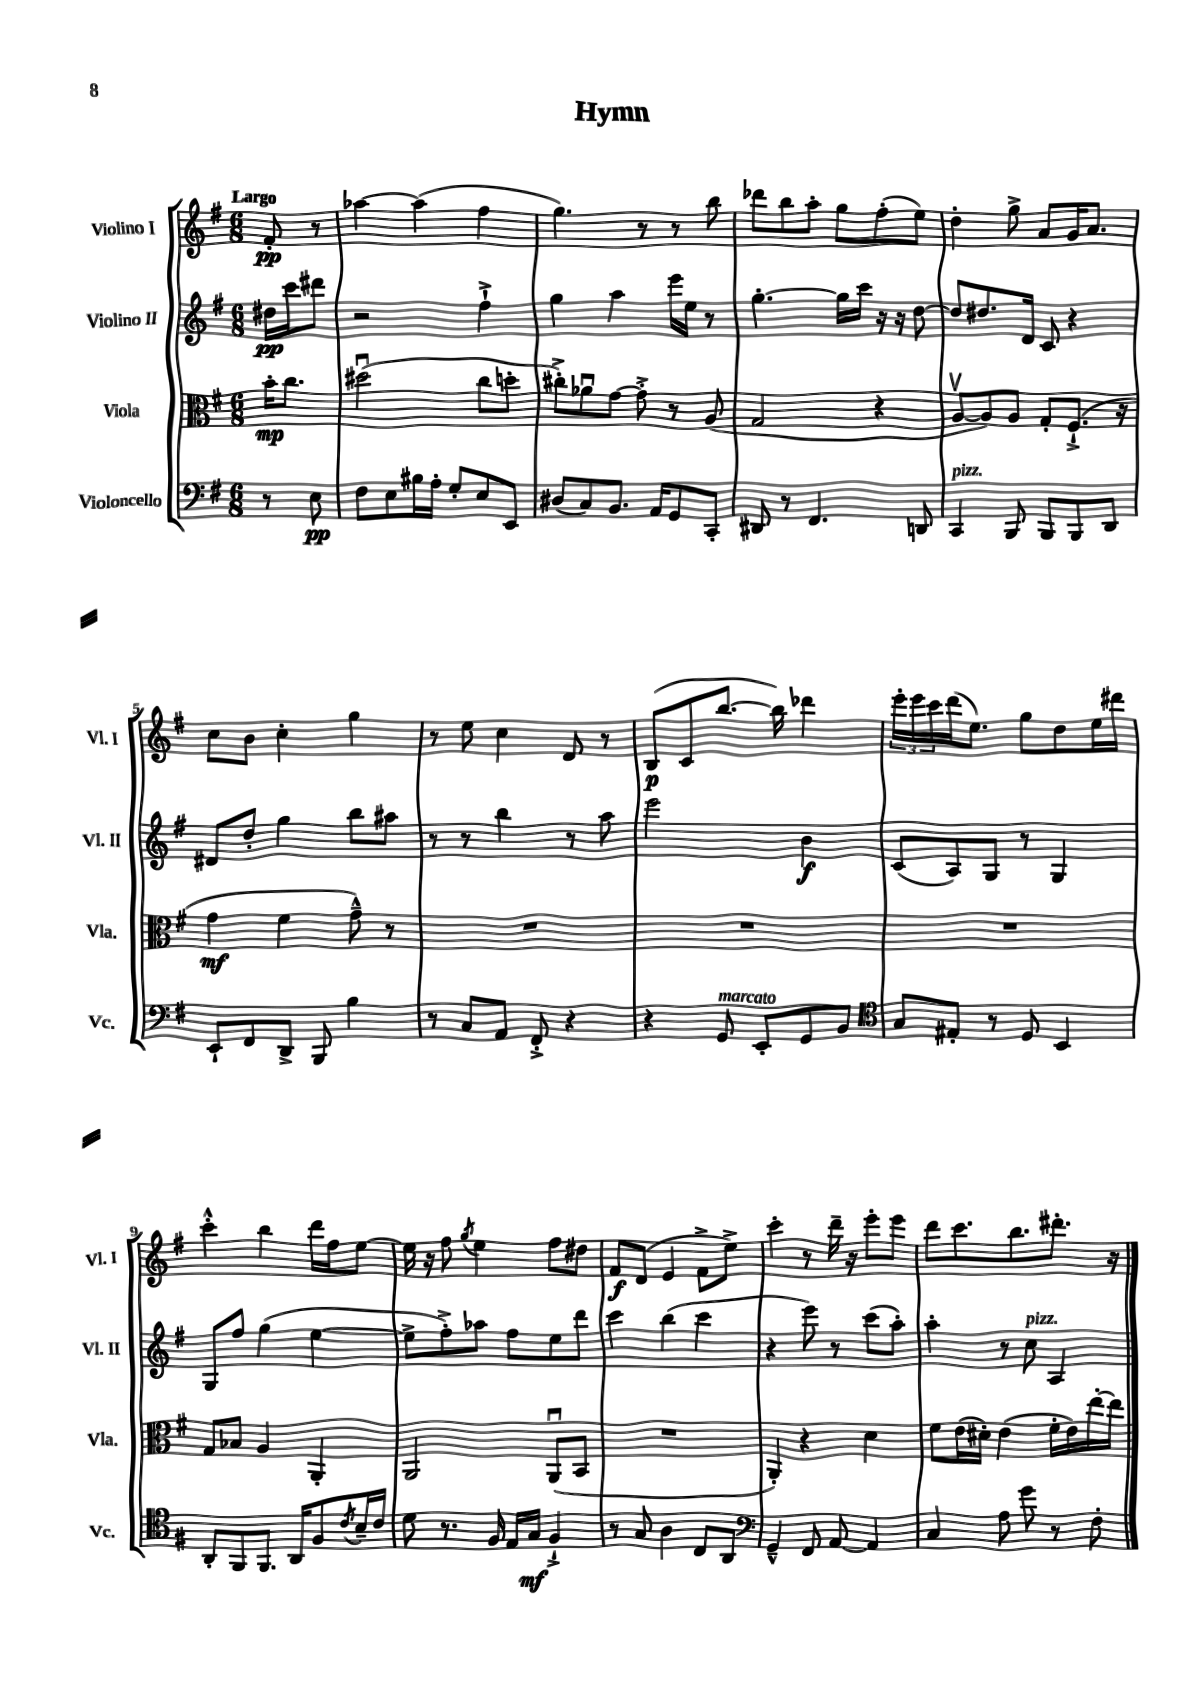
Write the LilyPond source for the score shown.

\header { title = "Hymn" }
<<
\new StaffGroup <<
\new Staff = "s0" \with { instrumentName = "Violino I" shortInstrumentName = "Vl. I" } {
    \clef treble \key g \major \numericTimeSignature \time 6/8 \partial 4 \tempo "Largo"
    fis'8-.\pp r8 |
    aes''4~ aes''4( fis''4 |
    g''4.) r8 r8 b''8 |
    des'''8 b''8 a''8-. g''8 fis''8-.( e''8) |
    d''4-. g''8-> a'8 g'16 a'8. |
    c''8 b'8 c''4-. g''4 |
    r8 e''8 c''4 d'8 r8 |
    b8\p( c'8 b''8.~ b''16) des'''4 |
    \tuplet 3/2 { e'''16-. e'''16 c'''16 } d'''16( e''8.) g''8 d''8 e''16 dis'''16 |
    c'''4-.-^ b''4 d'''16 fis''16 e''8~ |
    e''16 r16 fis''8 \acciaccatura { g''8 } e''4 fis''8 dis''8 |
    fis'8\f d'8( e'4 fis'8-> e''8->) |
    c'''4-. r8 d'''16-- r16 e'''8-. e'''8 |
    d'''8 c'''8. b''8. dis'''8.-. r16 \bar "|." |
}
\new Staff = "s1" \with { instrumentName = "Violino II" shortInstrumentName = "Vl. II" } {
    \clef treble \key g \major \numericTimeSignature \time 6/8 \partial 4
    dis''16\pp c'''16 dis'''8 |
    r2 fis''4-!-> |
    g''4 a''4 e'''16 e''16 r8 |
    g''4.~-. g''16 c'''16 r16 r16 d''8~ |
    d''8 dis''8. d'16 c'8 r4 |
    dis'8 d''8-. g''4 b''8 ais''8 |
    r8 r8 b''4 r8 a''8 |
    e'''2 b'4\f |
    c'8( a8) g8 r8 g4 |
    g8 fis''8 g''4( e''4~ |
    e''8-> fis''8-.->) aes''8 fis''8 e''8 d'''8 |
    c'''4 b''4( c'''4 |
    r4 e'''8) r8 c'''8( a''8-.) |
    a''4-. r8 c''8^\markup { \italic "pizz." } a4 \bar "|." |
}
\new Staff = "s2" \with { instrumentName = "Viola" shortInstrumentName = "Vla." } {
    \clef alto \key g \major \numericTimeSignature \time 6/8 \partial 4
    b'16-.\mp c''8. |
    dis''2\downbow( c''8 d''8-. |
    cis''8-.->) aes'8\downbow g'8~ g'8-.-> r8 a8( |
    g2 r4 |
    a8~\upbow a8) a8 g8-. fis8.-!->( r16 |
    g'4\mf fis'4 g'8---^) r8 |
    R2. |
    R2. |
    R2. |
    g8 bes8 a4 a,4-. |
    a,2 a,8\downbow( b,8 |
    R2. |
    a,4-.) r4 d'4 |
    fis'8 e'16( dis'16-.) e'4( fis'16-. e'16) e''16~-. e''16 \bar "|." |
}
\new Staff = "s3" \with { instrumentName = "Violoncello" shortInstrumentName = "Vc." } {
    \clef bass \key g \major \numericTimeSignature \time 6/8 \partial 4
    r8 e8\pp |
    fis8 e8 bis16 a16-. g8-. e8 e,8 |
    dis8( c8) b,8. a,16 g,8 c,8-. |
    dis,8 r8 fis,4. d,8 |
    c,4^\markup { \italic "pizz." } b,,8 b,,8 b,,8 d,8 |
    e,8-! fis,8 d,8-> b,,8 b4 |
    r8 c8 a,8 fis,8-.-> r4 |
    r4 g,8^\markup { \italic "marcato" } e,8-. g,8 b,8 |
    \clef tenor g8 eis8-. r8 d8 b,4 |
    a,8-. fis,8 fis,8. a,16 fis8 \acciaccatura { c'8 } b16-- c'16 |
    d'8 r8. fis16 e16 g16\mf fis4-!-> |
    r8 g8 a4 c8 a,8 |
    \clef bass g,4---^ fis,8 a,8~ a,4 |
    c4 a8 g'8 r8 fis8-. \bar "|." |
}
>>
>>
